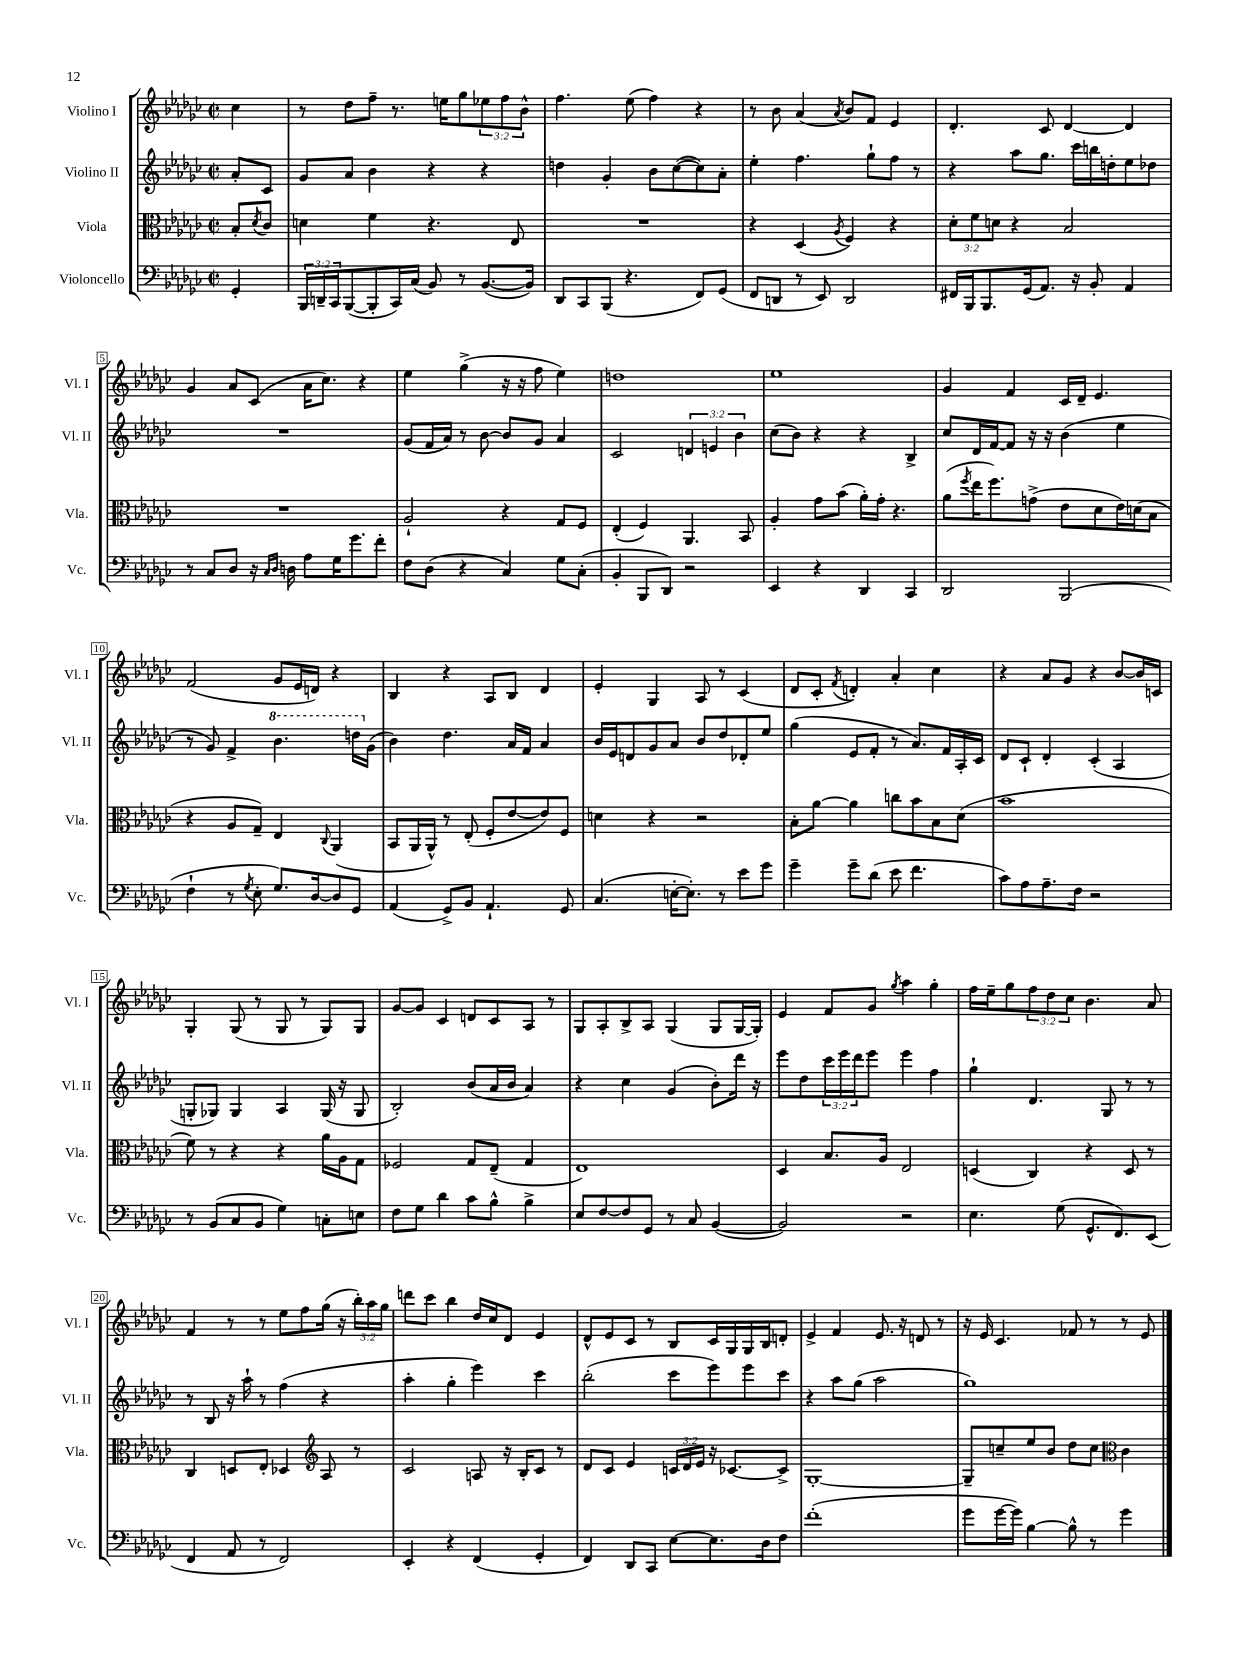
<<
\new StaffGroup <<
\new Staff = "s0" \with { instrumentName = "Violino I" shortInstrumentName = "Vl. I" } {
    \clef treble \key ges \major \defaultTimeSignature \time 2/2 \override Staff.TupletNumber.text = #tuplet-number::calc-fraction-text \partial 4
    ces''4 |
    r8 des''8 f''8-- r8. e''16 ges''8 \tuplet 3/2 { ees''8 f''8 bes'8-^ } |
    f''4. ees''8( f''4) r4 |
    r8 bes'8 aes'4( \acciaccatura { aes'8 } bes'8) f'8 ees'4 |
    des'4.-. ces'8 des'4~ des'4 |
    ges'4 aes'8 ces'8( aes'16 ces''8.) r4 |
    ees''4 ges''4->( r16 r16 f''8 ees''4) |
    d''1 |
    ees''1 |
    ges'4 f'4 ces'16 des'16-- ees'4. |
    f'2( ges'8 ees'16 d'16) r4 |
    bes4 r4 aes8 bes8 des'4 |
    ees'4-. ges4 aes8 r8 ces'4( |
    des'8 ces'8-. \acciaccatura { f'8 } d'4-.) aes'4-. ces''4 |
    r4 aes'8 ges'8 r4 bes'8~ bes'16 c'16 |
    ges4-. ges8( r8 ges8 r8 ges8) ges8 |
    ges'8~ ges'8 ces'4 d'8 ces'8 aes8 r8 |
    ges8 aes8-. bes8-> aes8 ges4( ges8 ges16~ ges16-.) |
    ees'4 f'8 ges'8 \acciaccatura { ges''8 } aes''4 ges''4-. |
    f''16 ees''16-- ges''8 \tuplet 3/2 { f''8 des''8 ces''8 } bes'4. aes'8 |
    f'4 r8 r8 ees''8 f''8 ges''16( r16 \tuplet 3/2 { bes''16-.) aes''16 ges''16 } |
    d'''8 ces'''8 bes''4 des''16 ces''16 des'8 ees'4 |
    des'8-^ ees'8 ces'8 r8 bes8 ces'16 ges16 ges16 bes16 d'8-. |
    ees'4-> f'4 ees'8. r16 d'8 r8 |
    r16 ees'16 ces'4. fes'8 r8 r8 ees'8 \bar "|." |
}
\new Staff = "s1" \with { instrumentName = "Violino II" shortInstrumentName = "Vl. II" } {
    \clef treble \key ges \major \defaultTimeSignature \time 2/2 \override Staff.TupletNumber.text = #tuplet-number::calc-fraction-text \partial 4
    aes'8-. ces'8 |
    ges'8 aes'8 bes'4 r4 r4 |
    d''4 ges'4-. bes'8 ces''8~( ces''8) aes'8-. |
    ees''4-. f''4. ges''8-! f''8 r8 |
    r4 aes''8 ges''8. ces'''16 b''16 d''16-. ees''8 des''8 |
    R1 |
    ges'8( f'16 aes'16) r8 bes'8~ bes'8 ges'8 aes'4 |
    ces'2 \tuplet 3/2 { d'4 e'4 bes'4 } |
    ces''8( bes'8) r4 r4 bes4-> |
    ces''8 des'16 f'16~ f'8 r16 r16 bes'4( ees''4 |
    r8 ges'8) f'4-> \ottava #1 bes''4. d'''16 \ottava #0 ges'16( |
    bes'4) des''4. aes'16 f'16 aes'4 |
    bes'16 ees'16 d'8 ges'8 aes'8 bes'8 des''8 des'8-. ees''8 |
    ges''4( ees'8 f'8-. r8 aes'8.) f'16 aes16-. ces'16 |
    des'8 ces'8-! des'4-. ces'4-.( aes4 |
    g8-. ges8) ges4 aes4 ges16( r16 ges8 |
    bes2-.) bes'8( aes'16 bes'16 aes'4) |
    r4 ces''4 ges'4( bes'8-.) des'''16 r16 |
    ees'''8 des''8 \tuplet 3/2 { ces'''16 ees'''16 des'''16 } ees'''8 ees'''4 f''4 |
    ges''4-! des'4. ges8 r8 r8 |
    r8 bes8 r16 aes''16-! r8 f''4( r4 |
    aes''4-. ges''4-. ees'''4) ces'''4 |
    bes''2-.( ces'''8 ees'''8) ees'''8 ces'''8 |
    r4 aes''8 ges''8( aes''2 |
    ges''1) \bar "|." |
}
\new Staff = "s2" \with { instrumentName = "Viola" shortInstrumentName = "Vla." } {
    \clef alto \key ges \major \defaultTimeSignature \time 2/2 \override Staff.TupletNumber.text = #tuplet-number::calc-fraction-text \partial 4
    bes8-. \acciaccatura { des'8 } ces'8 |
    d'4 f'4 r4. ees8 |
    R1 |
    r4 des4( \acciaccatura { aes8 } f4) r4 |
    \tuplet 3/2 { des'8-. f'8 d'8 } r4 bes2 |
    R1 |
    aes2-! r4 ges8 f8 |
    ees4-.( f4) aes,4. bes,8 |
    aes4-. ges'8 bes'8( aes'16-.) ges'16-. r4. |
    aes'8( \acciaccatura { f''8 } ees''16 f''8.) g'8->( ees'8 des'8 ees'16) d'16( bes8 |
    r4 aes8 ges8--) ees4 \appoggiatura { ces8 } aes,4( |
    bes,8 aes,16 aes,16-^) r8 ees8-.( f8-. ees'8~ ees'8) f8 |
    d'4 r4 r2 |
    bes8-. aes'8~ aes'4 c''8 bes'8 bes8 des'8( |
    bes'1 |
    f'8) r8 r4 r4 aes'16 aes16 ges8 |
    fes2 ges8 ees8--( ges4 |
    ees1) |
    des4 bes8. aes16 ees2 |
    d4( ces4) r4 d8 r8 |
    ces4 d8 ees8-. des4 \clef treble aes8 r8 |
    ces'2 a8 r16 bes16-. ces'8 r8 |
    des'8 ces'8 ees'4 \tuplet 3/2 { c'16 des'16 ees'16 } r16 ces'8.~ ces'8-> |
    ges1~-. |
    ges8-- c''8-- ees''8 bes'8 des''8 c''8 \clef alto ces'4 \bar "|." |
}
\new Staff = "s3" \with { instrumentName = "Violoncello" shortInstrumentName = "Vc." } {
    \clef bass \key ges \major \defaultTimeSignature \time 2/2 \override Staff.TupletNumber.text = #tuplet-number::calc-fraction-text \partial 4
    ges,4-. |
    \tuplet 3/2 { bes,,16 d,16-- ces,16 } bes,,8~( bes,,8-. ces,16) ces16( bes,8) r8 bes,8.~( bes,16) |
    des,8 ces,8 bes,,8( r4. f,8) ges,8( |
    f,8 d,8 r8 ees,8) d,2 |
    fis,16 bes,,16 bes,,8. ges,16( aes,8.) r16 bes,8-. aes,4 |
    r8 ces8 des8 r16 \grace { ces16 des16 } d16 aes8 ges16 ges'8. f'8-. |
    f8 des8( r4 ces4) ges8 ces8-.( |
    bes,4-. bes,,8 des,8) r2 |
    ees,4 r4 des,4 ces,4 |
    des,2 bes,,2( |
    f4-! r8 \acciaccatura { ges8 } ees8-. ges8.) des16~ des8 ges,8 |
    aes,4( ges,8->) bes,8 aes,4.-! ges,8 |
    ces4.( e16~-. e8.-.) r8 ees'8 ges'8 |
    ges'4-- ges'8-- des'8( ees'8 f'4. |
    ces'8) aes8 aes8.-- f16 r2 |
    r8 bes,8( ces8 bes,8 ges4) c8-. e8 |
    f8 ges8 des'4 ces'8 bes8-^ bes4-> |
    ees8 f8~ f8 ges,8 r8 ces8 bes,4~( |
    bes,2) r2 |
    ees4. ges8( ges,8.-^ f,8.) ees,8( |
    f,4 aes,8 r8 f,2) |
    ees,4-. r4 f,4( ges,4-. |
    f,4) des,8 ces,8 ees8~ ees8. des16 f8 |
    f'1-.( |
    ges'8 ges'16~ ges'16) bes4~ bes8-^ r8 ges'4 \bar "|." |
}
>>
>>
\layout { \context { \Score \override BarNumber.stencil = #(make-stencil-boxer 0.1 0.3 ly:text-interface::print) } }
